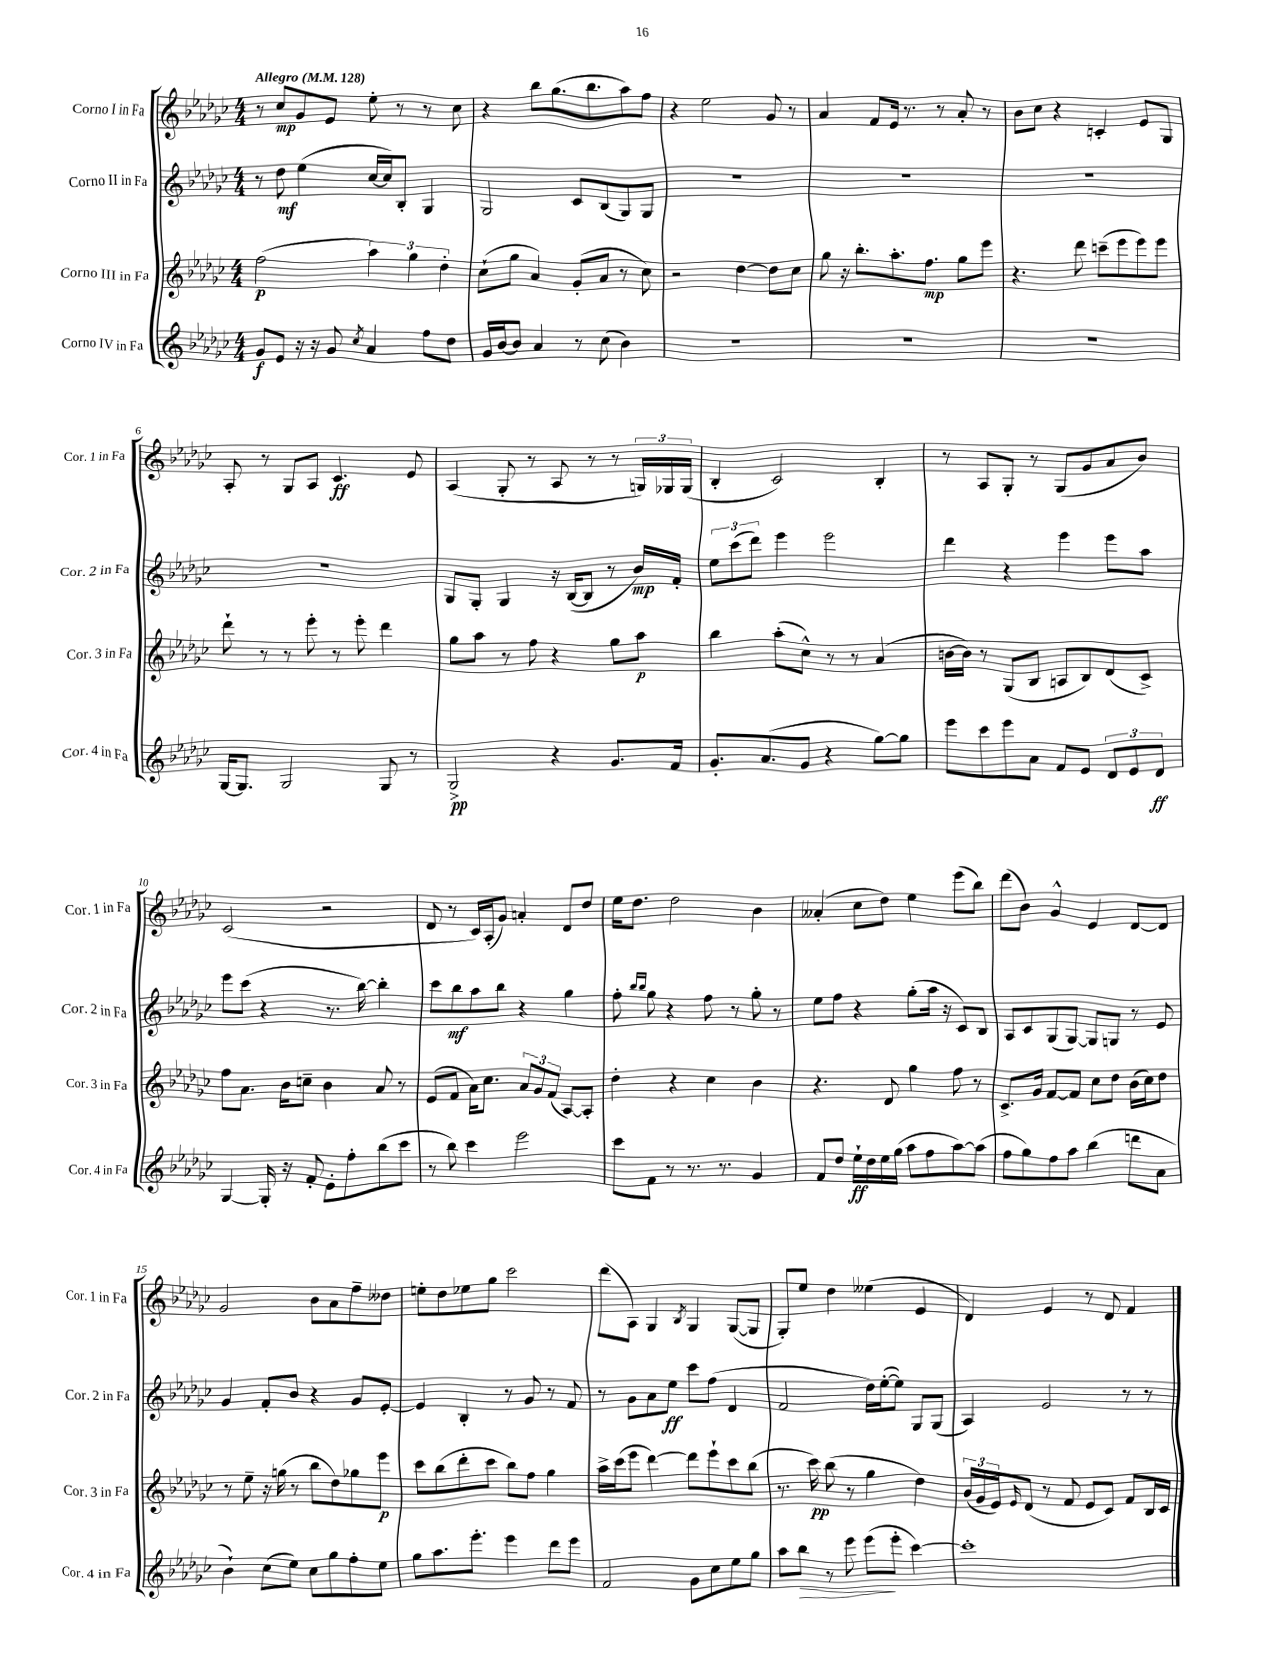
<<
\new StaffGroup <<
\new Staff = "s0" \with { instrumentName = "Corno I in Fa" shortInstrumentName = "Cor. 1 in Fa" } {
    \clef treble \key ges \major \numericTimeSignature \time 4/4 \tempo "Allegro" 4 = 128
    r8 ces''8\mp ges'8 ees'8 ees''8-. r8 r8 ces''8 |
    r4 bes''8 ges''8.( bes''8. aes''8) f''8 |
    r4 ees''2 ges'8 r8 |
    aes'4 f'8 ees'16 r8. r8 aes'8-. r8 |
    bes'8 ces''8 r4 c'4-. ees'8 ges8 |
    aes8-. r8 ges8 aes8 ces'4.\ff ees'8 |
    aes4( ges8-. r8 aes8 r8 r8 \tuplet 3/2 { g16) ges16 ges16( } |
    bes4-. ces'2) bes4-. |
    r8 aes8 ges8-. r8 ges8( ges'8 aes'8 bes'8) |
    ces'2( r2 |
    des'8 r8 ces'16) aes16-.( ges'8) a'4-. des'8 des''8 |
    ees''16 des''8. des''2 bes'4 |
    aeses'4-.( ces''8 des''8) ees''4 ees'''8( bes''8) |
    des'''8( bes'8) ges'4-^ ees'4 des'8~ des'8 |
    ges'2 bes'8 aes'8 f''8-- deses''8 |
    e''8-. des''8 ees''8 ges''8 ces'''2 |
    des'''8( aes8) ges4 \acciaccatura { bes8 } ges4 ges8~( ges8 |
    ges8-.) ees''8 des''4 eeses''4( ees'4 |
    des'4) ees'4 r8 des'8 f'4 \bar "|." |
}
\new Staff = "s1" \with { instrumentName = "Corno II in Fa" shortInstrumentName = "Cor. 2 in Fa" } {
    \clef treble \key ges \major \numericTimeSignature \time 4/4
    r8 des''8\mf ees''4( ces''16~ ces''16) bes8-. ges4 |
    ges2 ces'8 bes8( ges8) ges8 |
    R1 |
    R1 |
    R1 |
    R1 |
    ges8 ges8-. ges4 r16 bes16~( bes8 r8 bes'16\mp) f'16-. |
    \tuplet 3/2 { ees''8 ces'''8( des'''8) } ees'''4 ees'''2 |
    des'''4 r4 ees'''4 ees'''8 aes''8 |
    ees'''8 ces'''8( r4 r8. bes''16~) bes''4-. |
    ces'''8 bes''8\mf aes''8 bes''8 r4 ges''4 |
    f''8-. \grace { bes''16 bes''16 } ges''8 r4 f''8 r8 ges''8-. r8 |
    ees''8 f''8 r4 ges''8-.( aes''16 r16 ces'8) bes8 |
    aes8 ces'8 ges8( ges8~) ges8 g8 r8 ees'8 |
    ges'4 f'8-. bes'8 r4 ges'8 ees'8~-. |
    ees'4 bes4-. r8 ges'8 r8 f'8 |
    r8 ges'8 aes'8 ees''8\ff ces'''8 f''8( des'4 |
    f'2 des''16) ees''16~-.( ees''8) ges8 ges8( |
    aes4) ees'2 r8 r8 \bar "|." |
}
\new Staff = "s2" \with { instrumentName = "Corno III in Fa" shortInstrumentName = "Cor. 3 in Fa" } {
    \clef treble \key ges \major \numericTimeSignature \time 4/4
    f''2\p( \tuplet 3/2 { aes''4) ges''4 des''4-. } |
    ces''8-!( ges''8 aes'4) ges'8-.( aes'8 r8 ces''8) |
    r2 des''4~ des''8 ces''8 |
    ges''8 r16 bes''8.-. aes''8.-. f''8.\mp ges''8 ees'''8 |
    r4. des'''8 c'''8--( ees'''8 ees'''8) ees'''8 |
    des'''8-! r8 r8 ees'''8-. r8 ees'''8-. des'''4 |
    ges''8 aes''8 r8 f''8 r4 ges''8 aes''8\p |
    bes''4 aes''8-.( ces''8-^) r8 r8 aes'4( |
    b'16~ b'16) r8 ges8( bes8 a8 bes8) des'8( ces'8->) |
    f''8 aes'8. bes'16 c''8-- bes'4 aes'8 r8 |
    ees'8( f'8 aes'16) ces''8. \tuplet 3/2 { aes'8 ges'8 f'8( } aes8~) aes8-. |
    des''4-. r4 ces''4 bes'4 |
    r4. des'8 ges''4 f''8 r8 |
    ces'8.-> ges'16 f'8~ f'8 ces''8 des''8 bes'16( ces''16) des''8 |
    r8 ees''8-- r16 g''16( r8 bes''8 des''8) ges''8 ees'''8\p |
    ces'''8 bes''8( des'''8-. ces'''8 bes''8) f''8 ges''4 |
    aes''16-> ces'''16( ees'''8 des'''4~) des'''8 ees'''8-! ces'''8 bes''8( |
    r8. ces'''16\pp) bes''8( r8 ges''4 des''4) |
    \tuplet 3/2 { bes'16( ges'16 ees'16) } \grace { ees'16 } des'8( r8 f'8 ees'8 ces'8) f'8 bes16 ces'16 \bar "|." |
}
\new Staff = "s3" \with { instrumentName = "Corno IV in Fa" shortInstrumentName = "Cor. 4 in Fa" } {
    \clef treble \key ges \major \numericTimeSignature \time 4/4
    ges'8\f ees'8 r16 r16 ges'8 \acciaccatura { ces''8 } aes'4 f''8 des''8 |
    ges'16 bes'16~ bes'8 aes'4 r8 ces''8( bes'4) |
    R1 |
    R1 |
    R1 |
    ges16~ ges8. ges2 ges8 r8 |
    ges2->\pp r4 ges'8. f'16 |
    ges'8.-. aes'8.( ges'8 r4 ges''8~) ges''8 |
    ees'''8 ces'''8 ees'''8 aes'8 f'8 ees'8 \tuplet 3/2 { des'8 ees'8 des'8\ff } |
    ges4~ ges16-. r16 f'8-. ees'8-. f''8-. bes''8( ces'''8 |
    r8 bes''8) ces'''4 ees'''2 |
    ces'''8 f'8 r8 r8. r8. ges'4 |
    f'8 des''8 ees''16-!\ff des''16 ees''16 ges''16( aes''8 f''8 aes''8~) aes''8( |
    f''8 ges''8) f''8 aes''8 bes''4( d'''8 aes'8 |
    bes'4-!) ces''8( ees''8) ces''8 ges''8 f''8-. ees''8 |
    ges''8 aes''8. ees'''8.-. ees'''4 des'''8 ees'''8 |
    f'2 ges'8 ces''8 ees''8 ges''8 |
    aes''8 bes''8\> r8 ees'''8 ees'''8\!( ees'''8-. ces'''4~) |
    ces'''1-. \bar "|." |
}
>>
>>
